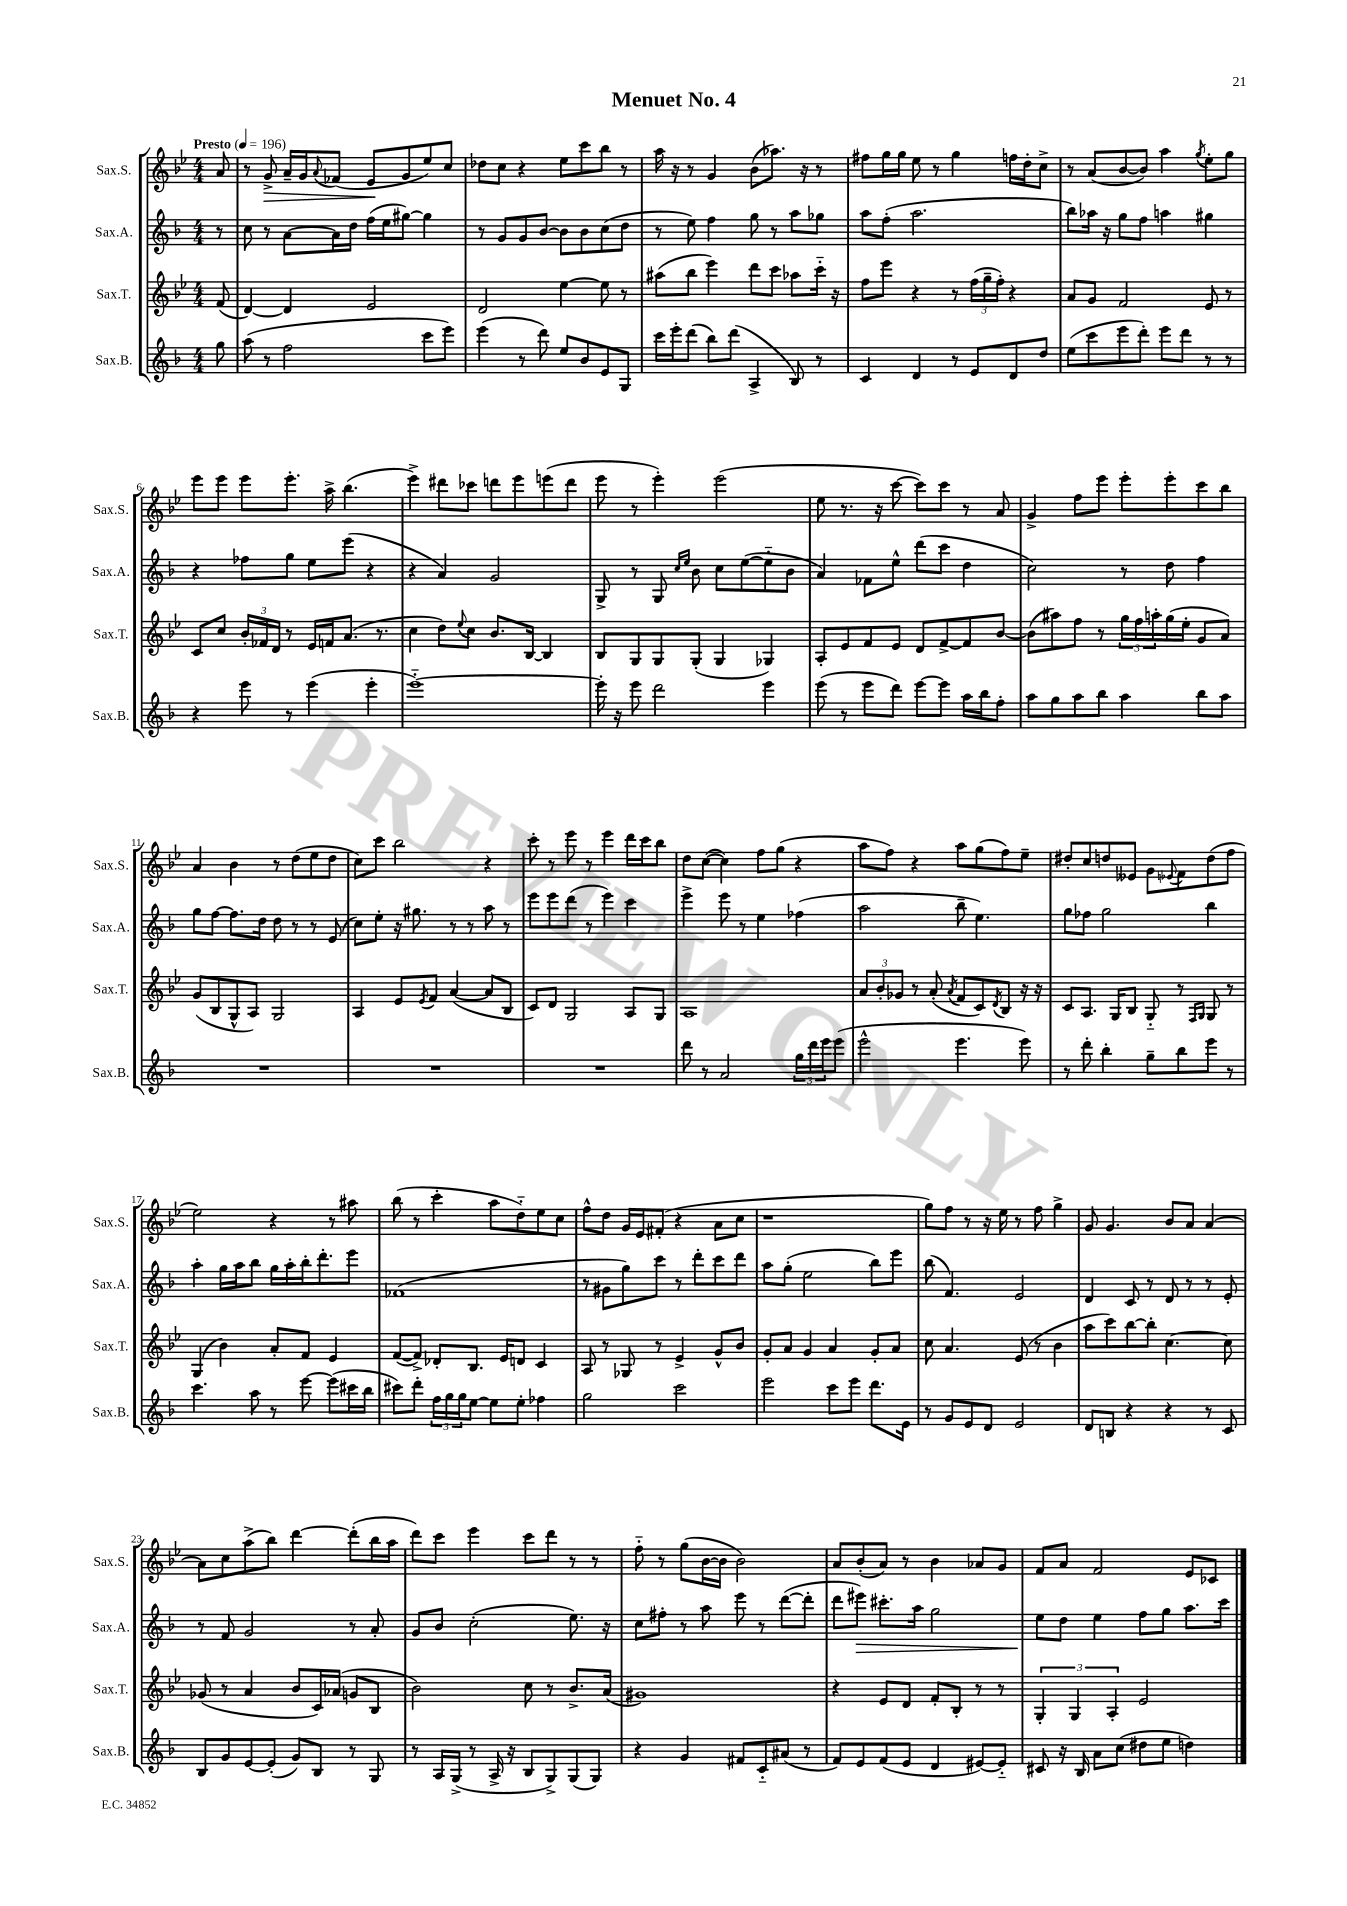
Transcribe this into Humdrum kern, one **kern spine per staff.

**kern	**kern	**kern	**dynam	**kern	**dynam
*part4	*part3	*part2	*part2	*part1	*part1
*staff4	*staff3	*staff2	*staff2	*staff1	*staff1
*I"Sax.B.	*I"Sax.T.	*I"Sax.A.	*	*I"Sax.S.	*
*I'Sax.B.	*I'Sax.T.	*I'Sax.A.	*	*I'Sax.S.	*
*clefG2	*clefG2	*clefG2	*	*clefG2	*
*k[b-]	*k[b-e-]	*k[b-]	*	*k[b-e-]	*
*M4/4	*M4/4	*M4/4	*	*M4/4	*
*MM196	*MM196	*MM196	*	*MM196	*
=	=	=	=	=	=
!	!	!	!	!LO:TX:a:B:t=Presto	!
8gg\	(8f/	8r	.	8a/	.
=1	=1	=1	=1	=1	=1
(8aa\	[4d/)	8cc\	.	8r	.
!	!	!	!	!	!LO:HP:b
8r	.	8r	.	8g^/	>
2ff\	4d/]	[8a\L	.	16a~/LL	.
.	.	.	.	16g/J	.
.	.	.	.	8qqa/	.
.	.	16a\L]	.	(8f-X/J	.
.	.	16dd\JJ	.	.	.
.	2e-/	(16ff\LL	.	8e-/L	.
.	.	16ee\J	.	.	.
.	.	[8gg#X\J)	.	8g/	]
8ccc\L	.	4gg#\]	.	8ee-/)	.
8eee\J)	.	.	.	8cc/J	.
=2	=2	=2	=2	=2	=2
(4eee\	2d/	8r	.	8dd-X\L	.
.	.	8g/L	.	8cc\J	.
8r	.	8g/	.	4r	.
8ddd\)	.	[8b-/J	.	.	.
8ee/L	[4ee-\	8b-\L]	.	8ee-\L	.
8b-/	.	8b-\	.	8ccc\	.
8e/	8ee-\]	(8cc\	.	8bb-\J	.
8G/J	8r	8dd\J	.	8r	.
=3	=3	=3	=3	=3	=3
16ccc\LL	(8aa#X\L	8r	.	16aa\	.
16eee'\J	.	.	.	16r	.
(8ddd\J	8bb-\J	8ee\)	.	8r	.
8bb-\L)	4eee-\)	4ff\	.	4g/	.
(8ddd\J	.	.	.	.	.
4A^/	8ddd\L	8gg\	.	(8b-\L	.
.	8ccc\J	8r	.	8.aa-X\J)	.
8B-/)	8aa-X\L	8aa\L	.	.	.
.	.	.	.	16r	.
8r	16ccc\Jk	8gg-X\J	.	8r	.
.	16r	.	.	.	.
=4	=4	=4	=4	=4	=4
4c/	8ff\L	8aa\L	.	8ff#X\L	.
.	8eee-\J	(8ff'\J	.	16gg\L	.
.	.	.	.	16gg\JJ	.
4d/	4r	2.aa\	.	8ee-\	.
.	.	.	.	8r	.
8r	8r	.	.	4gg\	.
8e/L	(24ff\LL	.	.	.	.
.	24gg~\	.	.	.	.
.	24ff'\JJ)	.	.	.	.
8d/	4r	.	.	16ffn\LL	.
.	.	.	.	16dd'\J	.
8dd/J	.	.	.	8cc^\J	.
=5	=5	=5	=5	=5	=5
(8ee\L	8a/L	8bb-\L)	.	8r	.
8ccc\	8g/J	16aa-X\Jk	.	(8a/L	.
.	.	16r	.	.	.
8eee\	2f/	8gg\L	.	[8b-/	.
8ddd'\J)	.	8ff\J	.	8b-/J])	.
8eee\L	.	4aan\	.	4aa\	.
8ddd\J	.	.	.	.	.
.	.	.	.	8qgg/	.
8r	8e-/	4gg#X\	.	8ee-'\L	.
8r	8r	.	.	8gg\J	.
!!LO:LB:g=z
=6	=6	=6	=6	=6	=6
4r	8c/L	4r	.	8eee-\L	.
.	8cc/J	.	.	8eee-\J	.
8eee\	24b-'/LL	8ff-X\L	.	8eee-\L	.
.	24f-X/	.	.	.	.
.	24d/JJ	.	.	.	.
8r	8r	8gg\J	.	8.eee-'\J	.
(4eee\	16e-/LL	8ee\L	.	.	.
.	16fn/J	.	.	16aa^\	.
.	(8.a/J	(8eee\J	.	(4.bb-\	.
4eee'\	.	4r	.	.	.
.	8.r	.	.	.	.
=7	=7	=7	=7	=7	=7
[1eee)	4cc\	4r	.	4eee-^\)	.
.	8dd\L)	4a/)	.	8ddd#X\L	.
.	8qqee-/	.	.	.	.
.	8cc\J	.	.	8ccc-X\J	.
.	8.b-/L	2g/	.	8dddn\L	.
.	.	.	.	8eee-\	.
.	[16B-/Jk	.	.	.	.
.	4B-/]	.	.	(8eeen\	.
.	.	.	.	8ddd\J	.
=8	=8	=8	=8	=8	=8
16eee'\]	8B-/L	8G^/	.	8eee-\	.
16r	.	.	.	.	.
8eee\	8G/	8r	.	8r	.
2ddd\	8G/	8G/	.	4eee-'\)	.
.	.	16qqcc/LL	.	.	.
.	.	16qqee/JJ	.	.	.
.	(8G'/J	8b-\	.	.	.
.	4G/	8cc\L	.	(2eee-\	.
.	.	([8ee\	.	.	.
4eee\	4G-X/)	8ee\]	.	.	.
.	.	8b-\J	.	.	.
=9	=9	=9	=9	=9	=9
(8eee\	8A'/L	4a/)	.	8ee-\	.
8r	8e-/	.	.	8.r	.
8eee\L	8f/	8f-X\L	.	.	.
.	.	.	.	16r	.
8ddd\J)	8e-/J	8ee^^\J	.	[8ccc\	.
[8eee\L	8d/L	(8ddd\L	.	8ccc\L])	.
8eee\J]	[8f^/	8ccc\J	.	8ccc\J	.
16aa\LL	8f/]	4dd\	.	8r	.
16bb-\J	.	.	.	.	.
8ff'\J	[8b-/J	.	.	8a/	.
=10	=10	=10	=10	=10	=10
8aa\L	(8b-\L]	2cc\)	.	4g^/	.
8gg\	8aa#X\)	.	.	.	.
8aa\	8ff\J	.	.	8ff\L	.
8bb-\J	8r	.	.	8eee-\J	.
4aa\	24gg\LL	8r	.	8eee-'\L	.
.	24ff\	.	.	.	.
.	24aan'\	.	.	.	.
.	(16gg\	8dd\	.	8eee-'\	.
.	16ee-'\JJ	.	.	.	.
8bb-\L	8g/L	4ff\	.	8ccc\	.
8aa\J	8a/J)	.	.	8bb-\J	.
!!LO:LB:g=z
=11	=11	=11	=11	=11	=11
1r	(8g/L	8gg\L	.	4a/	.
.	8B-/	[8ff\J	.	.	.
.	8G^^/	8.ff\L]	.	4b-\	.
.	8A/J)	.	.	.	.
.	.	16dd\Jk	.	.	.
.	2G/	8dd\	.	8r	.
.	.	8r	.	(8dd\L	.
.	.	8r	.	8ee-\	.
.	.	(8e/	.	8dd\J	.
=12	=12	=12	=12	=12	=12
1r	4A/	8cc\L)	.	8cc\L)	.
.	.	8ee'\J	.	8ccc\J	.
.	8e-/L	16r	.	2bb-\	.
.	.	8.gg#X\	.	.	.
.	8qe-/	.	.	.	.
.	8f/J	.	.	.	.
.	([4a/	8r	.	.	.
.	.	8r	.	.	.
.	8a/L]	8aa\	.	4r	.
.	8B-/J	8r	.	.	.
=13	=13	=13	=13	=13	=13
1r	8c/L)	8eee\L	.	8ccc'\	.
.	8d/J	8eee\	.	8r	.
.	2G/	(8ddd\J	.	8eee-\	.
.	.	8r	.	8r	.
.	.	4eee\)	.	4eee-\	.
.	8A/L	4ccc\	.	16ddd\LL	.
.	.	.	.	16ccc\J	.
.	8G/J	.	.	8bb-\J	.
=14	=14	=14	=14	=14	=14
8ddd\	1A	4eee^\	.	8dd\L	.
8r	.	.	.	([8cc\J	.
2a/	.	8eee\	.	4cc\])	.
.	.	8r	.	.	.
.	.	4ee\	.	8ff\L	.
.	.	.	.	(8gg\J	.
24gg\LL	.	(4ff-X\	.	4r	.
24ddd\	.	.	.	.	.
24eee\J	.	.	.	.	.
(8eee\J	.	.	.	.	.
=15	=15	=15	=15	=15	=15
2eee^^\	12a/L	2aa\	.	8aa\L	.
.	12b-'/	.	.	.	.
.	.	.	.	8ff\J)	.
.	12g-X/J	.	.	.	.
.	8r	.	.	4r	.
.	(8a'/	.	.	.	.
.	8qa/	.	.	.	.
4.eee\	8f/L	8bb-~\	.	8aa\L	.
.	8c/)	4.ee\)	.	(8gg\	.
.	8qd/	.	.	.	.
.	8B-/J	.	.	8ff\)	.
8eee\)	16r	.	.	8ee-~\J	.
.	16r	.	.	.	.
=16	=16	=16	=16	=16	=16
8r	8c/L	8gg\L	.	8dd#X'/L	.
8ddd'\	8.A/J	8ff-X\J	.	8cc/	.
4bb-'\	.	2gg\	.	8ddn/	.
.	16G/KL	.	.	.	.
.	8B-/J	.	.	8e--X/J	.
8gg~\L	8G/	.	.	8g\L	.
.	.	.	.	8qqe-X/	.
8bb-\	8r	.	.	8f\	.
.	16qqF/LL	.	.	.	.
.	16qqG/JJ	.	.	.	.
8eee\J	8G/	4bb-\	.	(8dd\	.
8r	8r	.	.	8ff\J	.
!!LO:LB:g=z
=17	=17	=17	=17	=17	=17
4.ccc\	(4G/	4aa'\	.	2ee-\)	.
.	4b-\)	16gg\LL	.	.	.
.	.	16aa\J	.	.	.
8aa\	.	8bb-\J	.	.	.
8r	8a'/L	16gg\LL	.	4r	.
.	.	16aa'\	.	.	.
[8eee\	8f/J	16bb-'\J	.	.	.
.	.	8.ddd'\	.	.	.
(8eee\L]	4e-/	.	.	8r	.
16ccc#X\L	.	8eee\J	.	8aa#X\	.
16bb-\JJ	.	.	.	.	.
=18	=18	=18	=18	=18	=18
8ccc#X\L)	([8f/L	(1f-X	.	(8bb-\	.
8ddd'\J	8f^/J])	.	.	8r	.
24ff\LL	8d-X'/L	.	.	4ccc'\	.
24gg\	.	.	.	.	.
24gg\J	.	.	.	.	.
[8ee\J	8.B-/J	.	.	.	.
8ee\L]	.	.	.	8aa\L	.
.	16e-/KL	.	.	.	.
8ee'\J	8dn/J	.	.	8dd\)	.
4ff-X\	4c/	.	.	8ee-\	.
.	.	.	.	8cc\J	.
=19	=19	=19	=19	=19	=19
2gg\	8A/	8r	.	8ff^^\L	.
.	8r	8g#X\L	.	8dd\J	.
.	8G-X/	8gg\)	.	16g/LL	.
.	.	.	.	16e-/J	.
.	8r	8ccc\J	.	(8f#X'/J	.
2ccc\	4e-^/	8r	.	4r	.
.	.	8ddd'\L	.	.	.
.	8g^^/L	8ccc\	.	8a\L	.
.	8b-/J	8ddd\J	.	8cc\J	.
=20	=20	=20	=20	=20	=20
2eee\	8g'/L	8aa\L	.	1r	.
.	8a/J	(8gg'\J	.	.	.
.	4g/	2ee\	.	.	.
8ccc\L	4a/	.	.	.	.
8eee\J	.	.	.	.	.
8.ddd\L	8g'/L	8bb-\L)	.	.	.
.	8a/J	8eee\J	.	.	.
16e\Jk	.	.	.	.	.
=21	=21	=21	=21	=21	=21
8r	8cc\	(8bb-\	.	8gg\L)	.
8g/L	4.a/	4.f/)	.	8ff\J	.
8e/	.	.	.	8r	.
8d/J	.	.	.	16r	.
.	.	.	.	16ee-\	.
2e/	(8e-/	2e/	.	8r	.
.	8r	.	.	8ff\	.
.	4b-\	.	.	4gg^\	.
=22	=22	=22	=22	=22	=22
8d/L	8aa\L	4d/	.	8g/	.
8Bn/J	8ccc\)	.	.	4.g/	.
4r	[8bb-\	8c/	.	.	.
.	8bb-'\J]	8r	.	.	.
4r	[4.cc\	8d/	.	8b-/L	.
.	.	8r	.	8a/J	.
8r	.	8r	.	[4a/	.
8c/	8cc\]	8e'/	.	.	.
!!LO:LB:g=z
=23	=23	=23	=23	=23	=23
8B-/L	(8g-X/	8r	.	8a\L]	.
8g/	8r	8f/	.	8cc\	.
[8e/	4a/	2g/	.	(8aa^\	.
(8e'/J]	.	.	.	8bb-\J)	.
8g/L)	8b-/L	.	.	[4ddd\	.
8B-/J	16c/L)	.	.	.	.
.	(16a-X/JJ	.	.	.	.
8r	8gn/L	8r	.	(8ddd'\L]	.
8G/	8B-/J	8a'/	.	16bb-\L	.
.	.	.	.	16aa\JJ	.
=24	=24	=24	=24	=24	=24
8r	2b-\)	8g/L	.	8ddd\L)	.
16A/LL	.	8b-/J	.	8ccc\J	.
(16G^/JJ	.	.	.	.	.
8r	.	(2cc'\	.	4eee-\	.
16A^/	.	.	.	.	.
16r	.	.	.	.	.
8B-/L	8cc\	.	.	8ccc\L	.
8G^/)	8r	.	.	8ddd\J	.
(8G/	8.b-^/L	8.ee\)	.	8r	.
8G/J)	.	.	.	8r	.
.	(16a/Jk	16r	.	.	.
=25	=25	=25	=25	=25	=25
4r	1g#X)	8cc\L	.	8ff\	.
.	.	8ff#X'\J	.	8r	.
4g/	.	8r	.	(8gg\L	.
.	.	8aa\	.	[16b-\L	.
.	.	.	.	16b-\JJ]	.
8f#X/L	.	8eee\	.	2b-\)	.
8c/	.	8r	.	.	.
(8a#X/J	.	([8ddd\L	.	.	.
8r	.	8ddd'\J]	.	.	.
=26	=26	=26	=26	=26	=26
8f/L)	4r	8ddd\L	.	8a/L	.
!	!	!	!LO:HP:b	!	!
8e/	.	8eee#X\J)	>	(8b-'/	.
(8f/	8e-/L	8.ccc#X'\L	.	8a/J)	.
8e/J	8d/J	.	.	8r	.
.	.	16aa\Jk	.	.	.
4d/	8f'/L	2gg\	.	4b-\	.
.	8B-'/J	.	.	.	.
[8e#X/L)	8r	.	.	8a-X/L	.
8e#/J]	8r	.	.	8g/J	.
=27	=27	=27	=27	=27	=27
8c#X/	6G'/	8ee\L	.	8f/L	.
16r	.	8dd\J	]	8a/J	.
.	6G/	.	.	.	.
16B-/	.	.	.	.	.
8a\L	.	4ee\	.	2f/	.
.	6A'/	.	.	.	.
(8cc\J	.	.	.	.	.
8dd#X\L	2e-/	8ff\L	.	.	.
8ee\J	.	8gg\J	.	.	.
4ddn\)	.	8.aa\L	.	8e-/L	.
.	.	.	.	8c-X/J	.
.	.	16ccc\Jk	.	.	.
==	==	==	==	==	==
*-	*-	*-	*-	*-	*-
